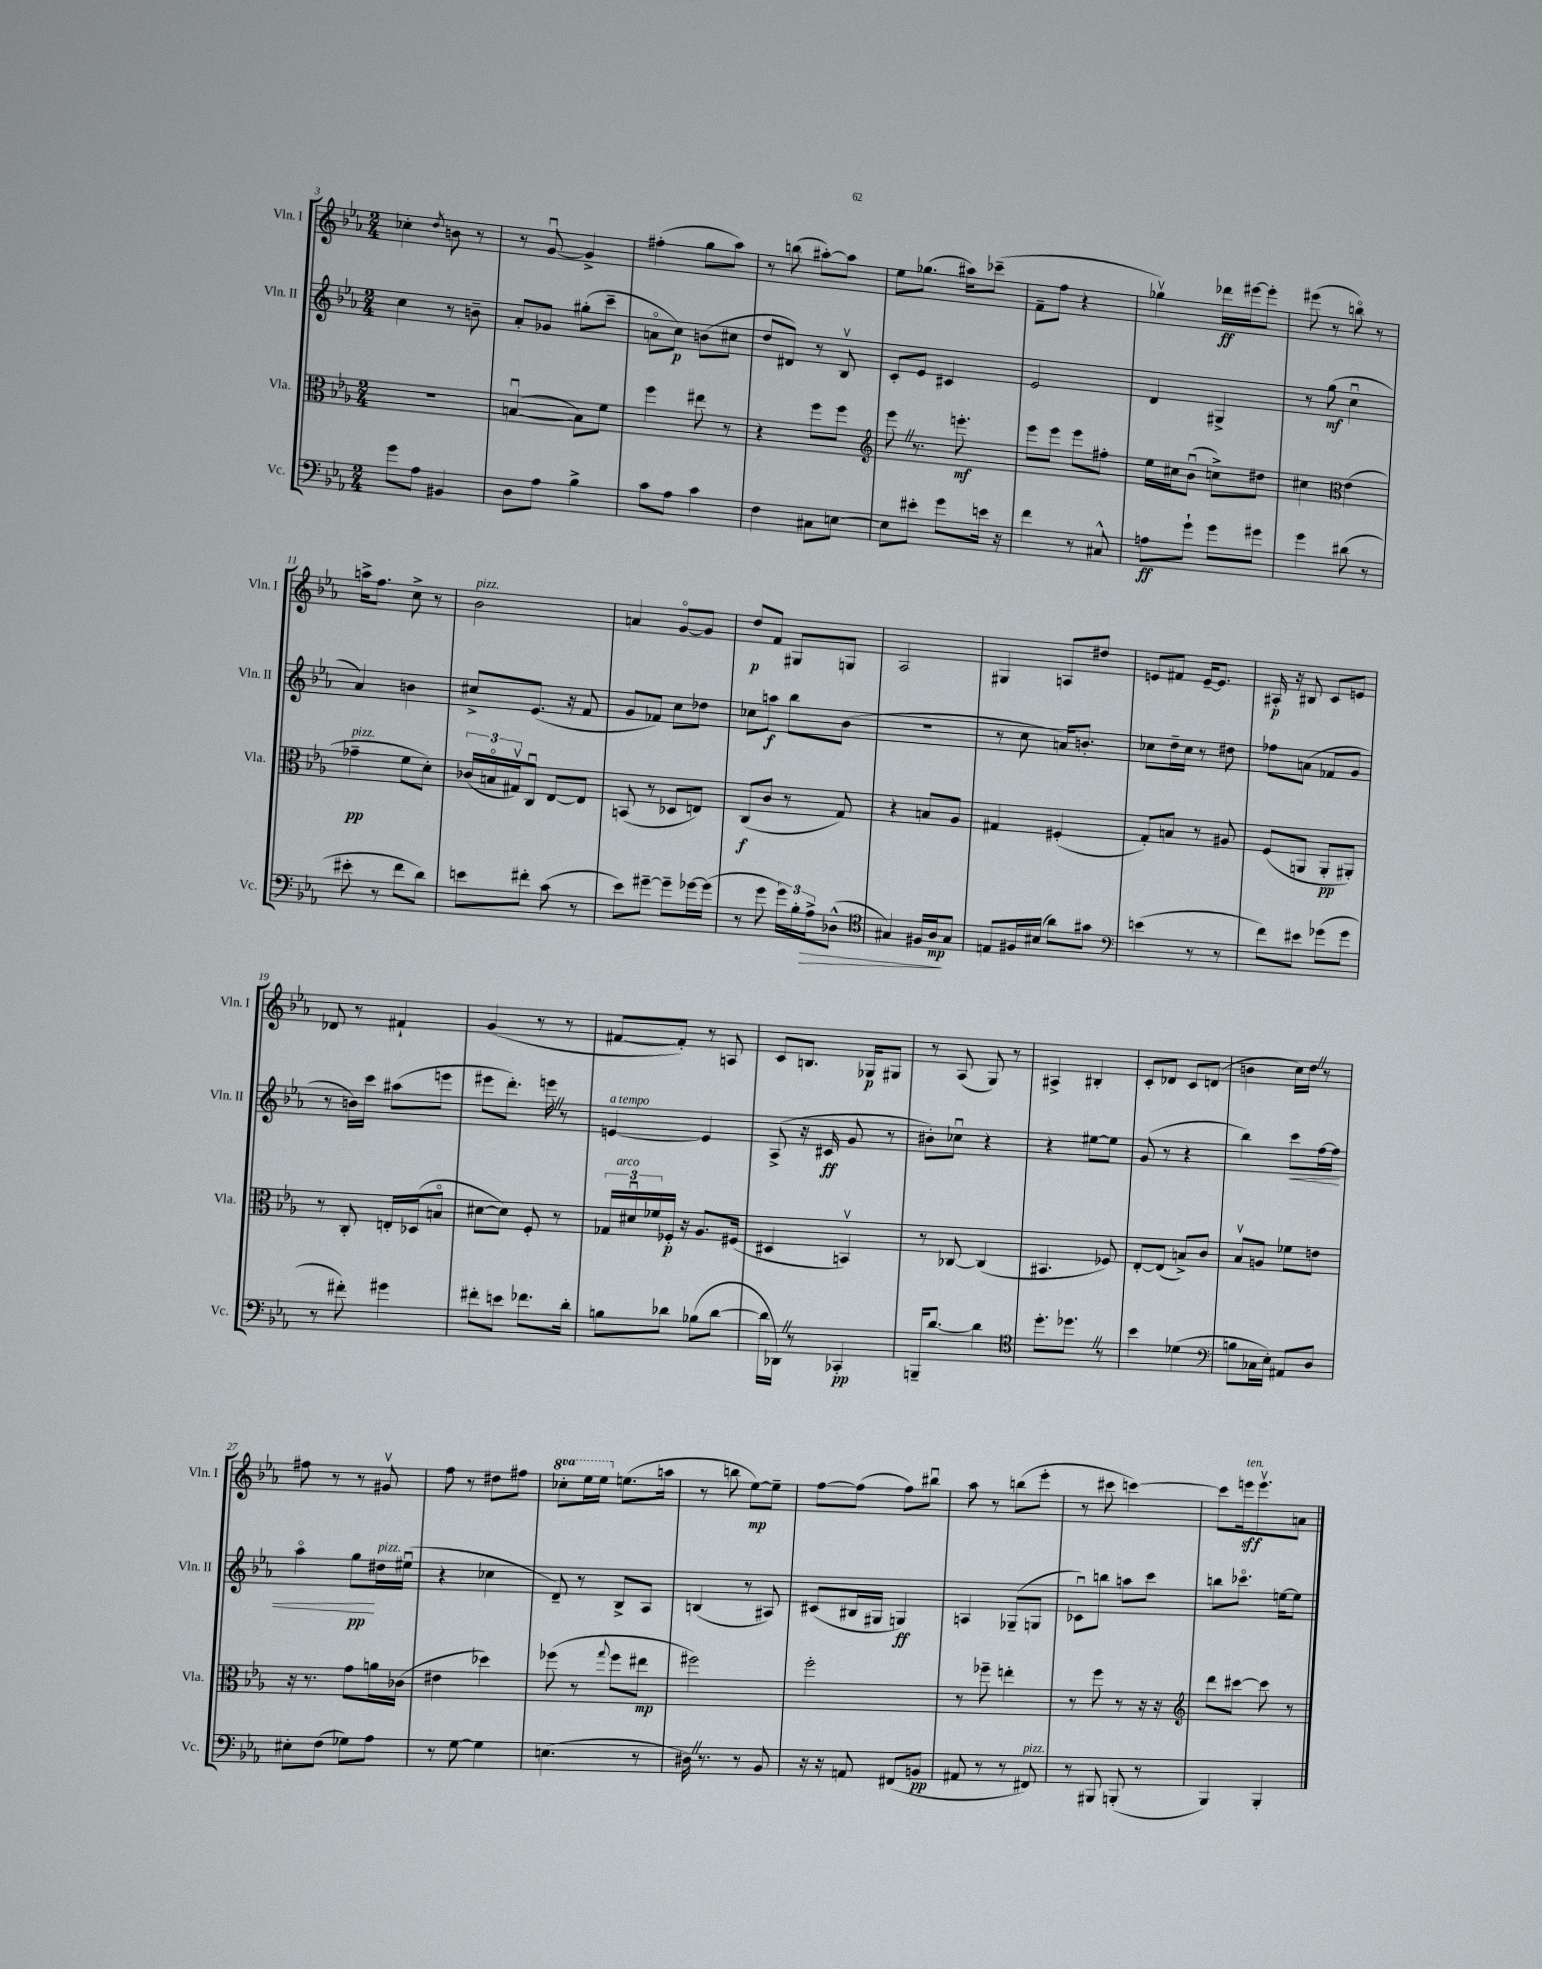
<<
\new StaffGroup <<
\new Staff = "s0" \with { instrumentName = "Vln. I" shortInstrumentName = "Vln. I" } {
    \clef treble \key ees \major \numericTimeSignature \time 2/4 \set Staff.ottavationMarkups = #ottavation-simple-ordinals
    ces''4-. \acciaccatura { d''8 } b'8 r8 |
    r8 g'8~\downbow g'4-> |
    fis''4-.( g''8 aes''8) |
    r8 b''8( ais''8~-.) ais''8 |
    ees''8 ges''8.( ais''16) ces'''8--( |
    f'8-- f''8 r4 |
    ges''4\upbow) des'''16\ff eis'''16~ eis'''8-. |
    eis'''8( r8 b''8\flageolet) r8 |
    a''16-> f''8. c''8-> r8 |
    bes'2^\markup { \italic "pizz." } |
    a'4 g'8~\flageolet g'8 |
    d''8\p f'8 gis8 g8 |
    aes2 |
    gis4 a8 dis''8 |
    e'8 fis'8 e'16~-- e'8. |
    ais16-.\p r16 bis8 c'8 e'8 |
    des'8 r8 fis'4-! |
    g'4( r8 r8 |
    fis'8~ fis'8-.) r8 a8 |
    c'8 b8. ges16\p gis8 |
    r8 aes8( g8) r8 |
    ais4-> bis4-. |
    c'8-. des'8 c'8 d'8( |
    b'4 c''16) d''16 \once \override BreathingSign.text = \markup { \musicglyph "scripts.caesura.straight" } \breathe r8 |
    fis''8 r8 r8 gis'8\upbow |
    f''8 r8 dis''8 fis''8 |
    \ottava #1 ces'''8-. ees'''16 ees'''16 \ottava #0 e''8.( a''16 |
    r8 b''8 ees''8~\mp) ees''8-- |
    f''8~ f''8( f''8) bis''8\downbow |
    aes''8 r8 b''8( ees'''8-. |
    r8 cis'''8 c'''4~) |
    c'''8 e'''16\sff^\markup { \italic "ten." } e'''8.\upbow a'8 \bar "|." |
}
\new Staff = "s1" \with { instrumentName = "Vln. II" shortInstrumentName = "Vln. II" } {
    \clef treble \key ees \major \numericTimeSignature \time 2/4
    c''4 r8 b'8-- |
    aes'8-. ges'8 gis''8-.( c'''8-- |
    a'8\flageolet c''8\p) b'8( cis''8 |
    d''8 dis'8) r8 bes8\upbow |
    c'8-. ees'8 cis'4 |
    ees'2 |
    d'4 gis4-> |
    r8 g''8\mf( c''4\downbow |
    aes'4) b'4 |
    cis''8-> ees'8.( r16 f'8 |
    g'8 fes'8) c''8 des''8 |
    ces''8 a''8\f bes''8 bes'8( |
    R2 |
    r8 c''8 a'16) b'8.-. |
    ces''8 d''16-- ces''16 r8 dis''8 |
    fes''8 a'8( fes'8 g'8 |
    r8 b'16) c'''16 ais''8( e'''8 |
    eis'''8 d'''8.-.) e'''16 \once \override BreathingSign.text = \markup { \musicglyph "scripts.caesura.straight" } \breathe r8 |
    e'4~^\markup { \italic "a tempo" } e'4 |
    aes8->( r16 cis'16\ff g'8 r8 |
    bis'8-.) ces''8\downbow r4 |
    r4 eis''8~ eis''8 |
    g'8( r8 r4 |
    bes''4) c'''8\< f''16~ f''16 |
    aes''4\flageolet g''8\pp\! dis''16^\markup { \italic "pizz." } eis''16\downbow( |
    r4 ces''4 |
    d'8--) r8 bes8-> aes8 |
    b4( r8 ais8) |
    cis'8( bis16 gis16 g4\ff) |
    a4 ges8--( g8 |
    ces'8\downbow) b''8 a''8 c'''8 |
    b''8 ces'''8.\flageolet e''16~ e''8 \bar "|." |
}
\new Staff = "s2" \with { instrumentName = "Vla." shortInstrumentName = "Vla." } {
    \clef alto \key ees \major \numericTimeSignature \time 2/4
    R2 |
    b4~\downbow( b8) f'8 |
    f''4 eis''8 r8 |
    r4 f''8 f''8 |
    \clef treble ees'''8 \once \override BreathingSign.text = \markup { \musicglyph "scripts.caesura.straight" } \breathe r8. e'''8.-.\mf |
    ees'''8 ees'''8 ees'''8 fis''8-. |
    ees''16 cis''16 bes'8\downbow( c''8->) dis''8 |
    cis''4 \clef alto ees'4( |
    ges'4--\pp^\markup { \italic "pizz." } f'8 d'8-.) |
    \tuplet 3/2 { ces'16( b16\flageolet gis16\upbow) } c8\downbow ees8~ ees8 |
    b,8( r8 des8 e8) |
    c8\f( c'8 r8 g8) |
    r4 b8 aes8 |
    gis4 fis4-.( |
    g8-.) b8 r8 ais8 |
    f8( a,8 a,8-.\pp ais,8-.) |
    r8 c8-. e16-. des16( b8\flageolet |
    dis'8~ dis'8) f8-. r8 |
    \tuplet 3/2 { ges16 dis'16\downbow^\markup { \italic "arco" } fes'16 } fes16-.\p r16 aes8. fis16( |
    dis4 b,4\upbow) |
    r8 ces8~ ces4( |
    bis,4. fes8) |
    ees8~-. ees8( b8->) c'8 |
    bes8\upbow a8 fes'8 e'8 |
    r16 r8. g'8 a'16 ces'16( |
    eis'4 des''4) |
    fes''8( r8 \appoggiatura { g''8 } fes''8 eis''8\mp |
    fis''2) |
    f''2-. |
    r8 fes''8-- e''4-. |
    r8 f''8 r8 r16 r16 |
    \clef treble d'''8 cis'''8~ cis'''8 r8 \bar "|." |
}
\new Staff = "s3" \with { instrumentName = "Vc." shortInstrumentName = "Vc." } {
    \clef bass \key ees \major \numericTimeSignature \time 2/4
    g'8 aes8 bis,4 |
    d8 aes8 bes4-> |
    c'8 aes8 c'4 |
    f4 cis8 e8~ |
    e8 eis'8-. g'8 e'16 r16 |
    f'4 r8 cis8-^ |
    a8\ff g'8-! g'8 gis'8 |
    g'4 dis'8( r8 |
    eis'8-. r8 f'8 d'8) |
    e'8 fis'8-. c'8( r8 |
    ees'8) gis'8~-- gis'8-- ges'16~ ges'16( |
    r8 g'8 \tuplet 3/2 { g'16) bes16-. aes16->\> } des8-^( |
    \clef tenor gis4) fis16 aes16\mp\! gis8 |
    e8 fis16 bis16( aes'8) gis'8 |
    \clef bass e'4( r8 r8 |
    f'8) eis'8 ges'8( ges'8 |
    r8 fis'8-.) gis'4 |
    fis'8-. e'8 fes'8. d'16-. |
    b8 des'8 bes8( des'8~ |
    des'16 des,16) \once \override BreathingSign.text = \markup { \musicglyph "scripts.caesura.straight" } \breathe r8 ces,4-.\pp |
    b,,16-- d'8.~ d'4 |
    \clef tenor d''8.-. des''8. \once \override BreathingSign.text = \markup { \musicglyph "scripts.caesura.straight" } \breathe r8 |
    bes'4 des'4( |
    \clef bass b8 ces16 ees16-.) ais,8 d8 |
    eis8-. f8( ges8) aes8 |
    r8 g8~ g4 |
    e4.( r8 |
    dis16) \once \override BreathingSign.text = \markup { \musicglyph "scripts.caesura.straight" } \breathe r8. r8 bes,8 |
    r16 r16 a,8 fis,8( b,8\pp |
    ais,8 r8 r8 fis,8^\markup { \italic "pizz." }) |
    r8 bis,,8 b,,8-.( r8 |
    bes,,4) bes,,4-. \bar "|." |
}
>>
>>
\layout { \context { \Score currentBarNumber = #3 } }
